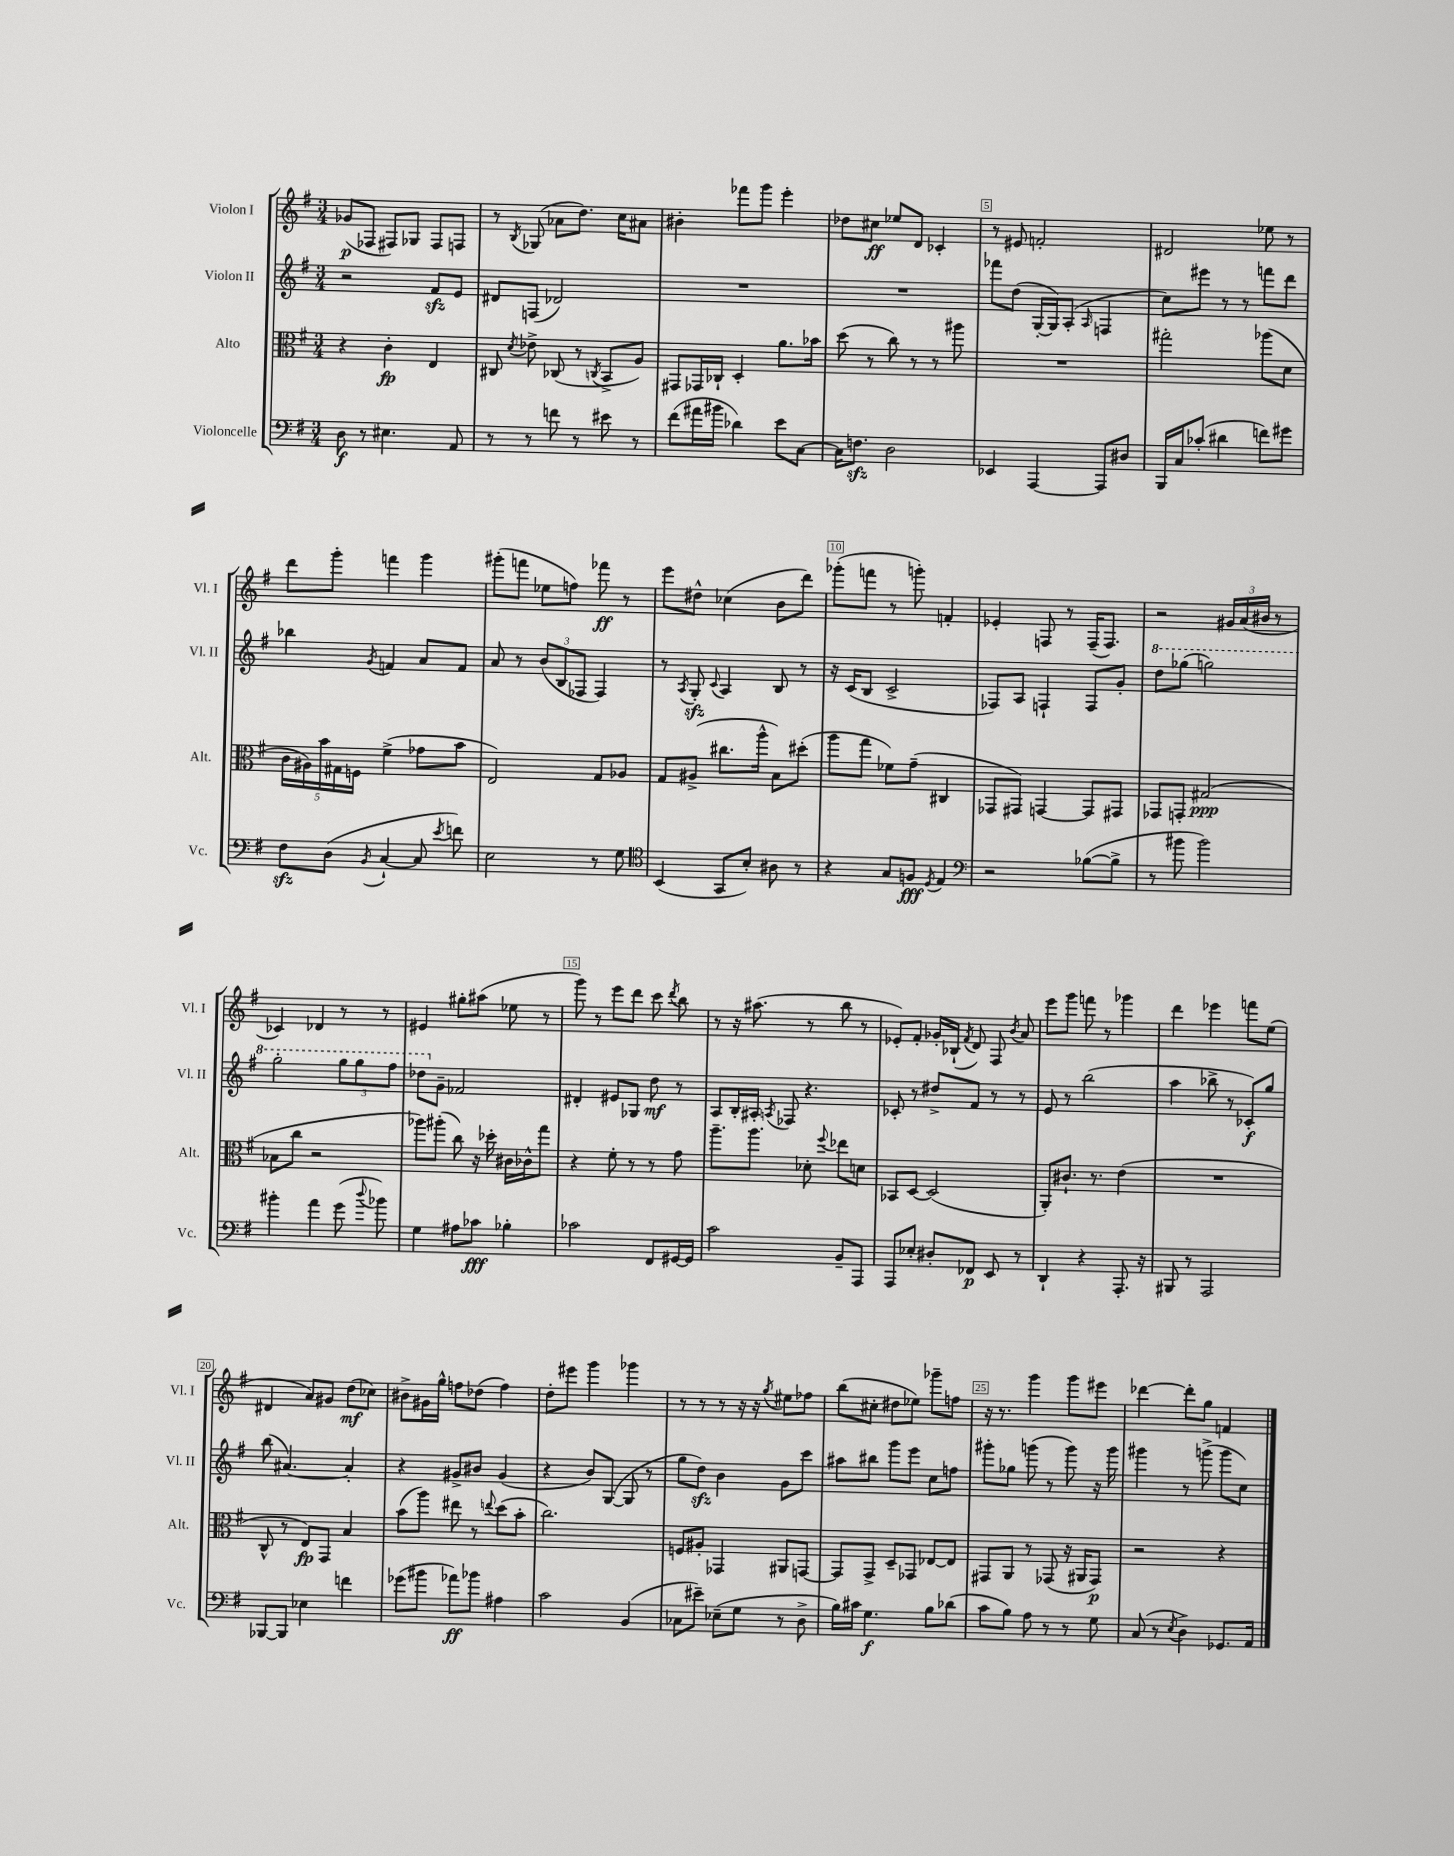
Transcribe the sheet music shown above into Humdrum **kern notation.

**kern	**kern	**kern	**kern
*staff4	*staff3	*staff2	*staff1
*clefF4	*clefC3	*clefG2	*clefG2
*k[f#]	*k[f#]	*k[f#]	*k[f#]
*M3/4	*M3/4	*M3/4	*M3/4
8D	4r	2r	(8g-
8r	.	.	8F-
4.E#	4c'	.	8F#)
.	.	.	8G-
.	4E	8f#	8F#
8AA	.	8e	8F
=	=	=	=
8r	8C#	8d#	8r
.	8qd	.	8qB
8r	8e-^	(8F	(8G-
8f	(8C-	2d-)	8a-
8r	8r	.	8.dd)
.	8qC	.	.
8e#	8BB^	.	.
.	.	.	16cc
8r	8A)	.	8a#
=	=	=	=
(8f#	8GG#	2.r	4b#'
16a#	16GG-	.	.
16b#	16C-`	.	.
4d-)	4D'	.	8fff-
.	.	.	8ggg
8e	8.a	.	4eee'
[8C	.	.	.
.	16b-	.	.
=	=	=	=
16C]	(8dd	2.r	8dd-
8.F	.	.	.
.	8r	.	8cc#
2D	8cc)	.	8ee-
.	8r	.	8d
.	8r	.	4c-'
.	8aa#	.	.
=	=	=	=
4EE-	2.r	8fff-	8r
.	.	(8dd	8e#
[4AAA	.	[16G'	2f'
.	.	16G])	.
.	.	(8A'	.
.	.	16qqA	.
8AAA]	.	4F	.
8D#	.	.	.
=	=	=	=
16BBB	2gg#'	8cc)	2d#
16C	.	.	.
(8c-'	.	8eee#	.
4d#	.	8r	.
.	.	8r	.
8f)	(8aa-	8fff	8ee-
8g#	8d	8ddd	8r
=	=	=	=
8F#	20c	4bb-	8ddd
.	20A#)	.	.
.	20b	.	.
(8D	.	.	8ggg'
.	20G#	.	.
.	20F	.	.
8qBB	.	8qg	.
[4C`	(4f#^	4f	4fff
8C]	8g-	8a	4ggg
8qe	.	.	.
8f)	8b	8f	.
=	=	=	=
2E	2E)	8a	(8ggg#'
.	.	8r	8fff
.	.	(12b	8ee-
.	.	12B	.
.	.	.	8ff)
.	.	12F-	.
8r	8G	4F-)	8fff-
8G	8A-	.	8r
=	=	=	=
*clefC4	*	*	*
(4BB	8G	8r	8eee
.	.	8qA	.
.	(8A#^	8G'	8dd#^^
.	.	8qqc	.
8GG	8.cc#	4A	(4cc-
8B')	.	.	.
.	16aa^^	.	.
8A#	8B)	8B	8b
8r	(8dd#'	8r	8ddd)
=	=	=	=
4r	8aa	16r	(8ggg-'
.	.	(16c	.
.	8gg	8B	8fff
8G	8f-)	2c^	8r
8F	(8g~	.	8ggg')
8qD	.	.	.
4E	4C#	.	4f'
=	=	=	=
*clefF4	*	*	*
2r	8GG-	8F-)	4e-'
.	8GG#)	8A	.
.	[4GG	4F`	8F
.	.	.	8r
([8B-	8GG]	8F	(16F~
.	.	.	8.F)
8B-^]	8GG#	8g'	.
=	=	=	=
8r	8GG-	8ddd	2r
8b#	8GG'	(8ggg-	.
2b#)	(2G#	2ggg)	.
.	.	.	24g#
.	.	.	(24a
.	.	.	24b#
.	.	.	8r
=	=	=	=
4b#'	8B-	2ggg'	4c-)
.	8cc	.	.
4a	2r	.	4d-
(8g	.	12ggg	8r
.	.	12ggg	.
8qqdd	.	.	.
8b-)	.	.	8r
.	.	12fff#	.
=	=	=	=
4G	8aa-)	8ddd-	4e#
.	(8aa#'	8g~	.
8A#	8cc)	2f-	8gg#'
8c-	16r	.	(8aa#
.	16dd-'	.	.
4B-'	16c#	.	8ee-
.	16c-^^	.	.
.	8gg	.	8r
=	=	=	=
2c-	4r	4d#'	8ggg)
.	.	.	8r
.	8f#'	8e#	8eee
.	8r	8G-	8ddd
8FF#	8r	8dd	8ccc
.	.	.	8qddd
[16GG#	8g	8r	8bb
16GG#]	.	.	.
=	=	=	=
2c	8.aa~	8A	8r
.	.	16B'	16r
.	8.aa	16A#'	(8.aa#
.	.	8qA	.
.	.	8F-	.
.	8d-'	4.r	8r
.	8qqff#	.	.
8BB~	8ee-	.	8bb
8AAA	8d	.	8r
=	=	=	=
8AAA	8BB-	8c-'	8e-')
8E-'	[8D	8r	8f#'
8D#'	(2D]	8dd#^	16g-'
.	.	.	(16B-`
.	.	.	8qf#
8FF-	.	8f#	8d)
8EE	.	8r	8F#
.	.	.	8qb
8r	.	8r	8a
=	=	=	=
4DD`	8AA')	8e	8eee
.	8.c#`	8r	8ggg
4r	.	(2bb	8fff
.	8.r	.	.
.	.	.	8r
8.AAA'	(4e	.	4ggg-
16r	.	.	.
=	=	=	=
8BBB#	2.r	4aa	4ddd
8r	.	.	.
2AAA	.	8bb-^	4eee-
.	.	8r	.
.	.	8c-')	8fff
.	.	8gg	(8ee
=	=	=	=
[8BBB-	8C^^	(8bb	4d#
8BBB-]	8r	[4.a#)	.
4E-	8E)	.	8a)
.	8GG	.	8g#
4f	4B	4a#']	(8dd
.	.	.	8cc-)
=	=	=	=
(8g-	(8b	4r	8b#^
8b#	8aa)	.	16g#
.	.	.	16gg^^
8a-)	8ee#	8g#^	8ff
8b-	8r	8b#	(8dd-
.	8qqee	.	.
4A#	(8dd	(4g#	4ff)
.	8b'	.	.
=	=	=	=
2c	2.cc)	4r	8dd'
.	.	.	8eee#
.	.	8b)	4ggg
.	.	([8G	.
(4BB	.	8G]	4ggg-
.	.	8r	.
=	=	=	=
8C-	8F	8gg	8r
8e#~)	8A#'	8dd)	8r
(8E-~	4GG-	4b	8r
8G	.	.	16r
.	.	.	16r
.	.	.	8qgg
8r	8AA#	8g	8ee#
8D^	[8GG	8ccc	8ff-
=	=	=	=
16B)	8GG]	8aa#	(8bb
16c#	.	.	.
4.G	8GG^	8bb#	8cc#'
.	8D~	8ggg	8dd#
.	8GG-	8eee	8ee-)
8B	[8E-	8cc	8ggg-~
(8d-	8E-]	8ff	8ff
=	=	=	=
8c	8GG#	8ggg#'	16r
.	.	.	8.r
8B)	8AA	8gg-	.
8A	8r	(8ggg	4ggg
8r	(8GG-	8r	.
8r	16r	8ggg)	8ggg
.	16AA#	.	.
8G	8GG-)	16r	8eee#
.	.	16ggg	.
=	=	=	=
(8C	2r	4ggg#	[4ddd-
8r	.	.	.
8qE	.	.	.
4D^)	.	8r	8ddd-']
.	.	(8ggg^	8gg
8.GG-	4r	8ggg	4f
.	.	8cc)	.
16AA	.	.	.
==	==	==	==
*-	*-	*-	*-
